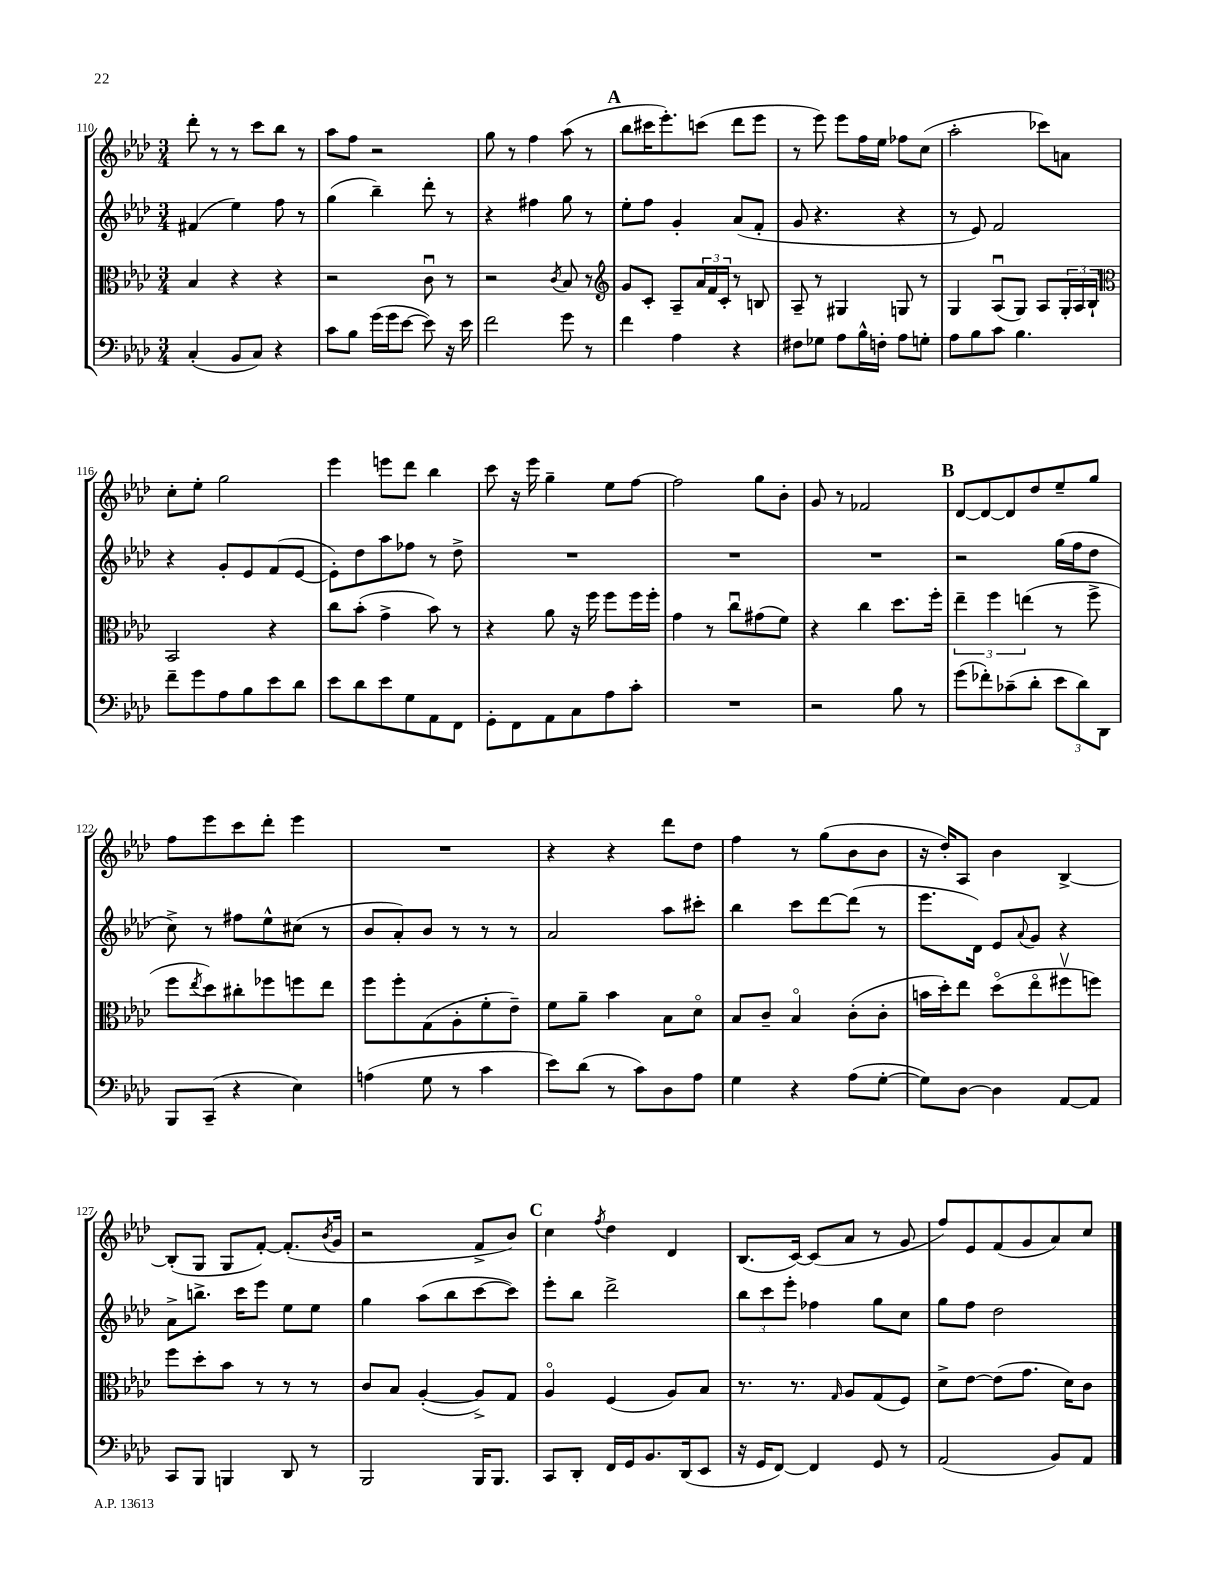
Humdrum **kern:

**kern	**kern	**kern	**kern
*part4	*part3	*part2	*part1
*staff4	*staff3	*staff2	*staff1
*clefF4	*clefC3	*clefG2	*clefG2
*k[b-e-a-d-]	*k[b-e-a-d-]	*k[b-e-a-d-]	*k[b-e-a-d-]
*M3/4	*M3/4	*M3/4	*M3/4
=110	=110	=110	=110
(4C'/	4B-/	(4f#X/	8ddd-'\
.	.	.	8r
8BB-/L	4r	4ee-\)	8r
8C/J)	.	.	8ccc\L
4r	4r	8ff\	8bb-\J
.	.	8r	8r
=111	=111	=111	=111
8c\L	2r	(4gg\	8aa-\L
8B-\J	.	.	8ff\J
(16g\LL	.	4bb-~\)	2r
16g\J	.	.	.
[8e-\J	.	.	.
8e-\])	8cu\	8ddd-'\	.
16r	8r	8r	.
16e-\	.	.	.
=112	=112	=112	=112
2f\	2r	4r	8gg\
.	.	.	8r
.	.	4ff#X\	4ff\
.	8qc/	.	.
8g\	8B-/	8gg\	(8aa-\
8r	8r	8r	8r
!!LO:REH:place=s1:t=A
=113	=113	=113	=113
*	*clefG2	*	*
4f\	8g/L	8ee-'\L	8bb-\L
.	8c'/J	8ff\J	16ccc#X\K
.	.	.	8.eee-'\)
4A-\	8A-~/L	4g'/	.
.	24a-/L	.	(8cccn\J
.	24f/	.	.
.	24c'/JJ	.	.
4r	8r	(8a-/L	8ddd-\L
.	8Bn/	8f'/J	8eee-\J
=114	=114	=114	=114
8F#X\L	8A-~/	8g/	8r
8G-X\J	8r	4.r	8eee-\)
8A-\L	4G#X/	.	8eee-\L
16B-^^\L	.	.	16ff\L
16Fn'\JJ	.	.	16ee-\JJ
8A-\L	8Gn/	4r	8ff-X\L
8Gn'\J	8r	.	(8cc\J
=115	=115	=115	=115
8A-\L	4G/	8r	2aa-'\
8B-\	.	8e-/)	.
8c\J	(8A-u/L	2f/	.
4.B-\	8G/J)	.	.
.	8A-/L	.	8ccc-X\L)
.	24G'/L	.	8an\J
.	24A-/	.	.
.	24B-`/JJ	.	.
!!LO:LB:g=z
=116	=116	=116	=116
*	*clefC3	*	*
8f~\L	2BB-/	4r	8cc'\L
8g\	.	.	8ee-'\J
8A-\	.	8g'/L	2gg\
8B-\	.	8e-/	.
8e-\	4r	(8f/	.
8d-\J	.	[8e-/J	.
=117	=117	=117	=117
8e-\L	8cc\L	8e-'\L])	4eee-\
8d-\	(8b-'\J	8dd-\	.
8e-\	4g^\	8aa-\	8eeen\L
8G\	.	8ff-X\J	8ddd-\J
8AA-\	8b-\)	8r	4bb-\
8FF\J	8r	8dd-^\	.
=118	=118	=118	=118
8GG'\L	4r	2.r	8ccc\
8FF\	.	.	16r
.	.	.	16eee-\
8AA-\	8a-\	.	4gg~\
8C\	16r	.	.
.	16ff\	.	.
8A-\	8ff\L	.	8ee-\L
8c'\J	16ff\L	.	[8ff\J
.	16ff'\JJ	.	.
=119	=119	=119	=119
2.r	4g\	2.r	2ff\]
.	8r	.	.
.	8ccu\L	.	.
.	(8g#X\	.	8gg\L
.	8f\J)	.	8b-'\J
=120	=120	=120	=120
2r	4r	2.r	8g/
.	.	.	8r
.	4cc\	.	2f-X/
8B-\	8.dd-\L	.	.
8r	.	.	.
.	16ff'\Jk	.	.
!!LO:REH:place=s1:t=B
=121	=121	=121	=121
(8g\L	6ee-~\	2r	[8d-/L
8f-X'\)	.	.	8d-/_
.	6ff\	.	.
(8c-X~\	.	.	8d-/]
.	(6een\	.	.
8d-'\J	.	.	8dd-/
12e-\L	8r	(16gg\LL	8ee-~/
.	.	16ff\J	.
12d-\)	.	.	.
.	8ff^\	8dd-\J	8gg/J
12DD-\J	.	.	.
!!LO:LB:g=z
=122	=122	=122	=122
8BBB-/L	8ff\L	8cc^\)	8ff\L
.	8qee-/	.	.
(8CC~/J	8dd-\)	8r	8eee-\
4r	8cc#X'\	8ff#X\L	8ccc\
.	8ff-X\	8ee-^^\	8ddd-'\J
4E-\)	8ffn\	(8cc#X\J	4eee-\
.	8ee-\J	8r	.
=123	=123	=123	=123
(4An\	8ff\L	8b-/L	2.r
.	8ff'\	8a-'/)	.
8G\	(8G\	8b-/J	.
8r	8A-'\	8r	.
4c\	8f'\	8r	.
.	8e-~\J)	8r	.
=124	=124	=124	=124
8e-\L)	8f\L	2a-/	4r
(8d-\J	8a-~\J	.	.
8r	4b-\	.	4r
8c\L)	.	.	.
8D-\	8B-\L	8aa-\L	8ddd-\L
8A-\J	8d-\J	8ccc#X'\J	8dd-\J
=125	=125	=125	=125
4G\	8B-/L	4bb-\	4ff\
.	8c~/J	.	.
4r	4B-/	8ccc\L	8r
.	.	[8ddd-\	(8gg\L
(8A-\L	(8c'\L	(8ddd-\J]	8b-\
[8G'\J	8c'\J	8r	8b-\J
=126	=126	=126	=126
8G\L])	16bn\LL	8.eee-\L	16r
.	16dd-'\J)	.	16dd-'/KL)
[8D-\J	8ee-\J	.	8A-/J
.	.	16d-\Jk)	.
4D-\]	(8dd-\L	8e-/L	4b-\
.	.	8qqa-/	.
.	8ee-\	8g/J	.
[8AA-/L	8ff#Xv\	4r	[4B-^/
8AA-/J]	8ffn\J)	.	.
!!LO:LB:g=z
=127	=127	=127	=127
8CC/L	8ff\L	8a-^\L	(8B-'/L]
8BBB-/J	8dd-'\	8.bbn^\J	8G/J
4BBBn/	8b-\J	.	8G/L
.	.	16ccc\KL	.
.	8r	8eee-\J	[8f'/J)
8DD-/	8r	8ee-\L	(8.f'/L]
8r	8r	8ee-\J	.
.	.	.	8qb-/
.	.	.	16g/Jk
=128	=128	=128	=128
2BBB-/	8c/L	4gg\	2r
.	8B-/J	.	.
.	([4A-'/	(8aa-\L	.
.	.	8bb-\	.
16BBB-/KL	8A-^/L])	[8ccc\	8f^/L
8.BBB-/J	.	.	.
.	8G/J	8ccc\J])	8b-/J)
!!LO:REH:place=s1:t=C
=129	=129	=129	=129
8CC/L	4A-/	8eee-'\L	4cc\
8DD-'/J	.	8bb-\J	.
.	.	.	8qff/
16FF/LL	(4F/	2ddd-^\	4dd-\
16GG/J	.	.	.
8.BB-/	.	.	.
.	8A-/L)	.	4d-/
(16DD-/k	.	.	.
8EE-/J	8B-/J	.	.
=130	=130	=130	=130
16r	8.r	12bb-\L	(8.B-/L
16GG/KL	.	.	.
.	.	12ccc\	.
[8FF/J)	.	.	.
.	.	12eee-'\J	.
.	8.r	.	[16c/Jk)
4FF/]	.	4ff-X\	(8c/L]
.	16qqG/	.	.
.	8A-/L	.	8a-/J
8GG/	(8G/	8gg\L	8r
8r	8F/J)	8cc\J	8g/
=131	=131	=131	=131
(2AA-/	8d-^\L	8gg\L	8ff/L)
.	[8e-\J	8ff\J	8e-/
.	(8e-\L]	2dd-\	(8f/
.	8.g\J	.	8g/
8BB-/L)	.	.	8a-/)
.	16d-\KL)	.	.
8AA-/J	8c\J	.	8cc/J
==	==	==	==
*-	*-	*-	*-
